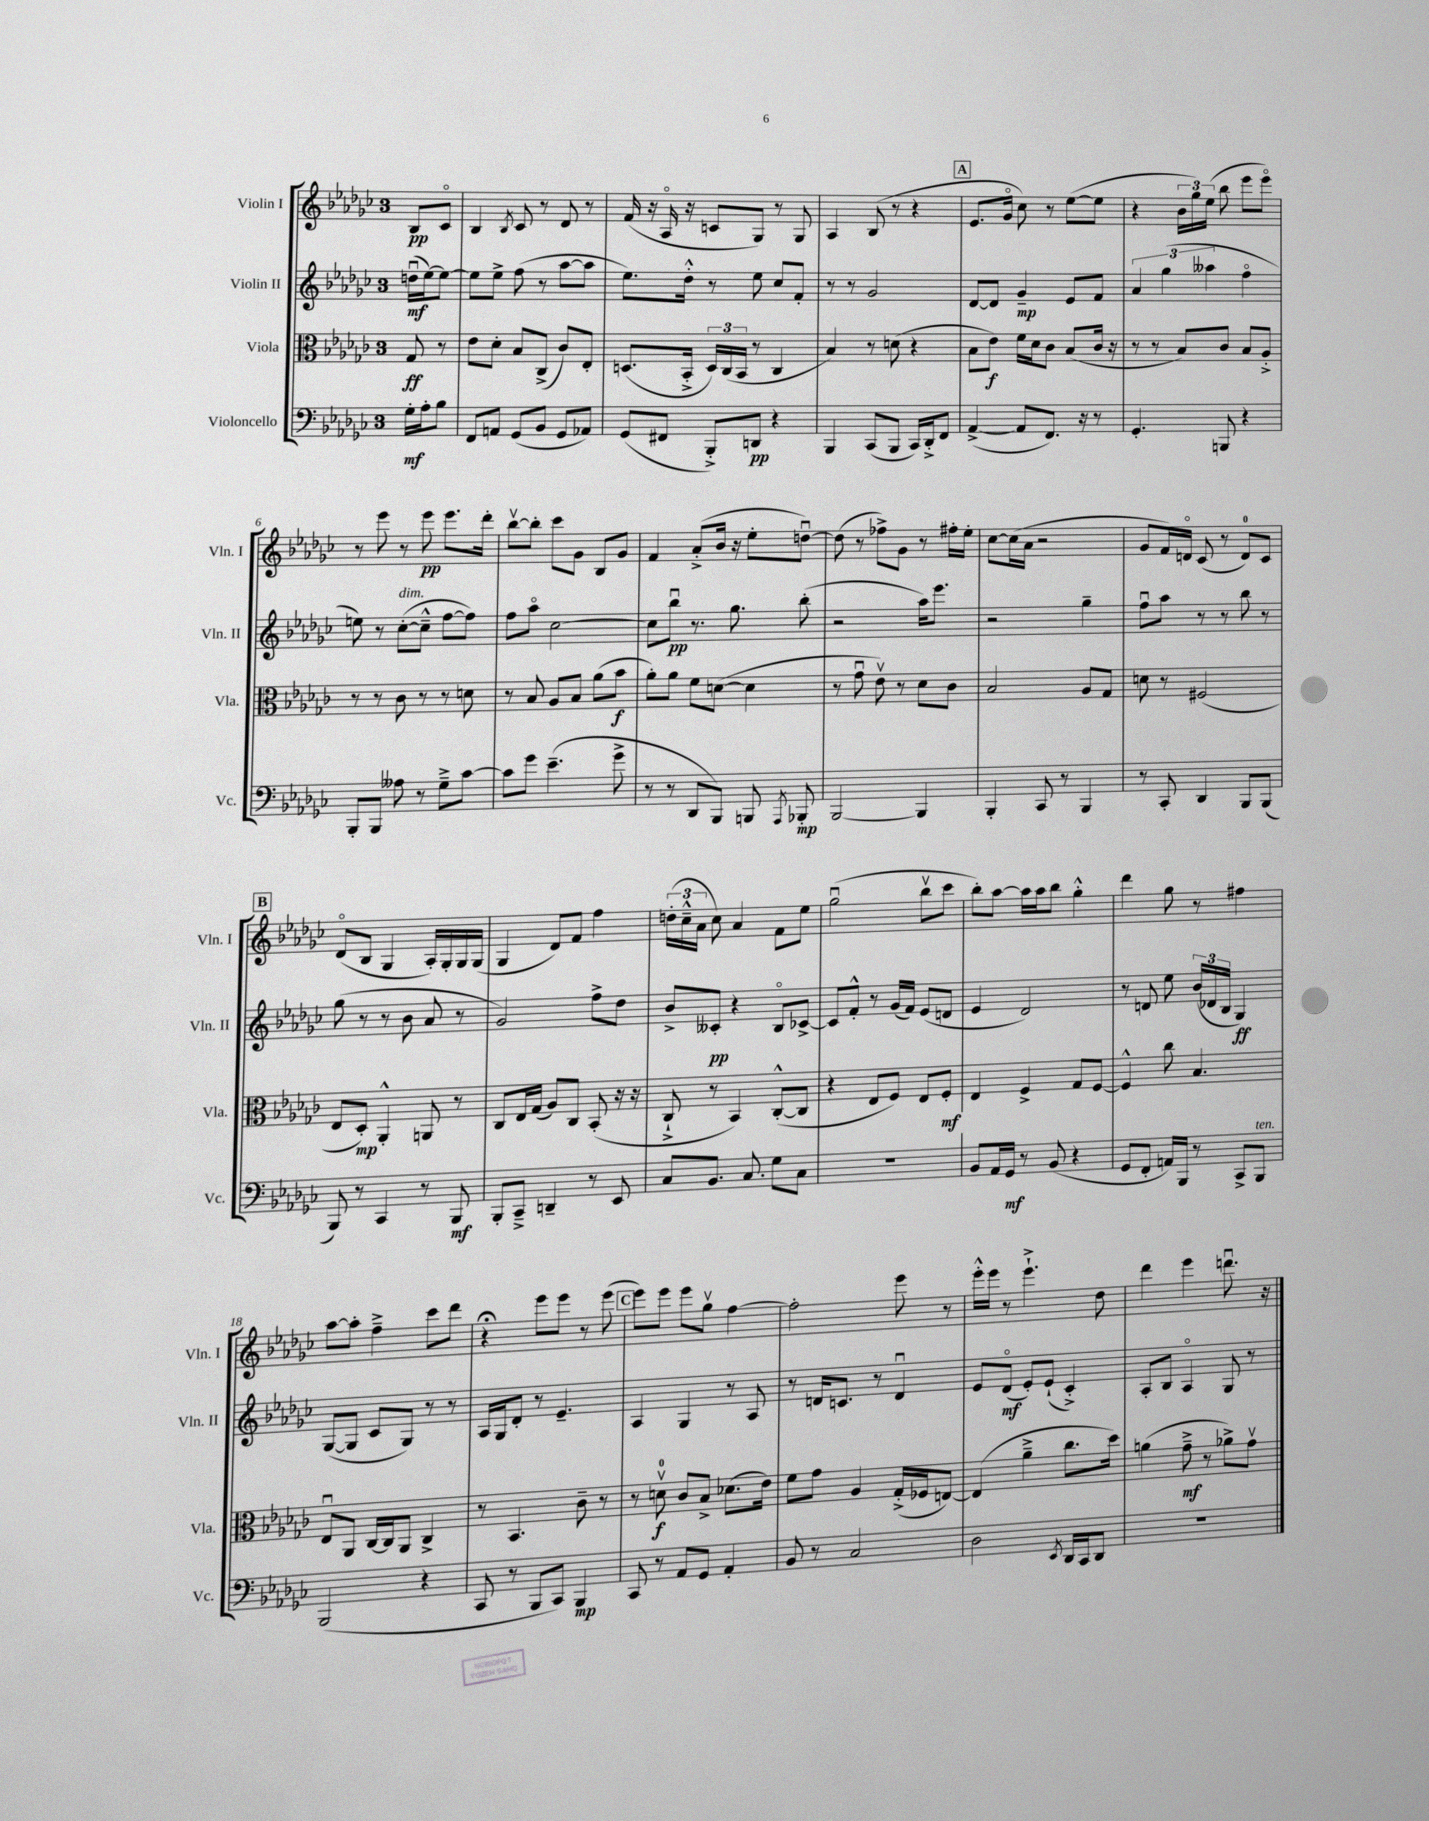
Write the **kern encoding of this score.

**kern	**dynam	**kern	**dynam	**kern	**dynam	**kern	**dynam
*part4	*part4	*part3	*part3	*part2	*part2	*part1	*part1
*staff4	*staff4	*staff3	*staff3	*staff2	*staff2	*staff1	*staff1
*I"Violoncello	*	*I"Viola	*	*I"Violin II	*	*I"Violin I	*
*I'Vc.	*	*I'Vla.	*	*I'Vln. II	*	*I'Vln. I	*
*clefF4	*	*clefC3	*	*clefG2	*	*clefG2	*
*k[b-e-a-d-g-c-]	*	*k[b-e-a-d-g-c-]	*	*k[b-e-a-d-g-c-]	*	*k[b-e-a-d-g-c-]	*
*M3/4	*	*M3/4	*	*M3/4	*	*M3/4	*
=	=	=	=	=	=	=	=
16G-'\LL	mf	8G-/	ff	(16ddnu\LL	mf	8B-/L	pp
16A-'\J	.	.	.	[16ee-\J)	.	.	.
8B-\J	.	8r	.	8ee-\J_	.	8c-/J	.
=1	=1	=1	=1	=1	=1	=1	=1
8FF/L	.	8e-\L	.	8ee-\L]	.	4B-/	.
8AAn/J	.	8d-'\J	.	8ee-^\J	.	.	.
.	.	.	.	.	.	8qB-/	.
(8GG-/L	.	8B-/L	.	(8ff\	.	8c-/	.
8BB-/J	.	(8C-^/J	.	8r	.	8r	.
8GG-/L	.	8c-/L)	.	[8aa-\L	.	8d-/	.
8AA-X/J)	.	8E-'/J	.	8aa-\J]	.	8r	.
=2	=2	=2	=2	=2	=2	=2	=2
(8GG-/L	.	(8.Dn/L	.	8.ee-\L)	.	(16f/	.
.	.	.	.	.	.	16r	.
8FF#X/J	.	.	.	.	.	16A-/	.
.	.	16BB-'^/Jk	.	16dd-'^^\Jk	.	16r	.
8BBB-'^/L)	.	24D/LL)	.	8r	.	8cn/L	.
.	.	(24C-/	.	.	.	.	.
.	.	24BB-/JJ	.	.	.	.	.
8DDn/J	pp	8r	.	8ee-\	.	8G-/J)	.
4r	.	4C-/	.	8cc-/L	.	8r	.
.	.	.	.	8f'/J	.	8G-/	.
=3	=3	=3	=3	=3	=3	=3	=3
4BBB-/	.	4B-/)	.	8r	.	4A-/	.
.	.	.	.	8r	.	.	.
(8CC-/L	.	8r	.	2g-/	.	(8B-/	.
8BBB-/J	.	(8dn\	.	.	.	8r	.
16CC-/LL)	.	4r	.	.	.	4r	.
16DD-'^/J	.	.	.	.	.	.	.
8FF/J	.	.	.	.	.	.	.
!!LO:REH:place=s1:t=A
=4	=4	=4	=4	=4	=4	=4	=4
([4AA-^/	.	8B-\L	.	[8d-/L	.	8.e-/L	.
.	.	8e-\J)	f	8d-/J]	.	.	.
.	.	.	.	.	.	16g-/Jk	.
8AA-/L]	.	16f\LL	.	4g-~/	mp	8cc-\)	.
.	.	16d-\J	.	.	.	.	.
8.FF/J)	.	8c-\J	.	.	.	8r	.
.	.	(8B-/L	.	8e-/L	.	([8ee-\L	.
16r	.	.	.	.	.	.	.
8r	.	16c-/Jk	.	8f/J	.	8ee-\J]	.
.	.	16r	.	.	.	.	.
=5	=5	=5	=5	=5	=5	=5	=5
4.GG-'/	.	8r	.	6a-/	.	4r	.
.	.	8r	.	.	.	.	.
.	.	.	.	(6gg-\	.	.	.
.	.	8B-/L)	.	.	.	24b-\LL	.
.	.	.	.	.	.	24gg-\)	.
.	.	.	.	6aa--X\	.	(24ee-\JJ	.
8BBBn/	.	8c-/J	.	.	.	8bb-\	.
4r	.	8B-/L	.	4ff\	.	8eee-\L	.
.	.	8A-'^/J	.	.	.	8eee-\J)	.
!!LO:LB:g=z
=6	=6	=6	=6	=6	=6	=6	=6
8BBB-'/L	.	8r	.	8een\)	.	8r	.
8BBB-/J	.	8r	.	8r	.	8eee-\	.
!	!	!	!	!LO:TX:a:i:t=dim.	!	!	!
8A--X\	.	8c-\	.	([8cc-'\L	.	8r	.
8r	.	8r	.	8cc-~^^\J]	.	8eee-\	pp
8G-~^\L	.	8r	.	[8ff\L	.	8.eee-\L	.
[8c-\J	.	8dn\	.	8ff\J])	.	.	.
.	.	.	.	.	.	16ddd-'\Jk	.
=7	=7	=7	=7	=7	=7	=7	=7
8c-\L]	.	8r	.	8ff\L	.	[8bb-v\L	.
8g-\J	.	8B-/	.	8aa-\J	.	8bb-'\J]	.
(4.e-~\	.	8A-/L	.	[2cc-\	.	8ccc-\L	.
.	.	8B-/J	.	.	.	8g-\J	.
.	.	(8a-\L	.	.	.	8B-/L	.
8g-^\	.	8b-\J	f	.	.	8g-/J	.
=8	=8	=8	=8	=8	=8	=8	=8
8r	.	8a-'\L)	.	8cc-\L]	.	4f/	.
8r	.	8a-\J	.	8bb-u\J	pp	.	.
8DD-/L	.	8f\L	.	8.r	.	(8a-'^/L	.
8BBB-/J)	.	([8dn\J	.	.	.	16b-/Jk	.
.	.	.	.	8.gg-\	.	16r	.
8BBBn/	.	4d\]	.	.	.	8ee-'\L	.
8qAAA-/	.	.	.	.	.	.	.
8BBB-X'/	mp	.	.	(8bb-'\	.	[8ddnu\J)	.
=9	=9	=9	=9	=9	=9	=9	=9
[2BBB-/	.	8r	.	2r	.	(8dd\]	.
.	.	8g-u\	.	.	.	8r	.
.	.	8e-v\)	.	.	.	8ff-X^\L)	.
.	.	8r	.	.	.	8g-\J	.
4BBB-/]	.	8d-\L	.	16aa-\KL)	.	8r	.
.	.	.	.	8.eee-\J	.	.	.
.	.	8c-\J	.	.	.	16ff#X'\LL	.
.	.	.	.	.	.	16ee-'\JJ	.
=10	=10	=10	=10	=10	=10	=10	=10
4BBB-'/	.	2B-/	.	2r	.	[8cc-\L	.
.	.	.	.	.	.	(16cc-\L]	.
.	.	.	.	.	.	16a-\JJ	.
8CC-/	.	.	.	.	.	2r	.
8r	.	.	.	.	.	.	.
4BBB-/	.	8A-/L	.	4gg-~\	.	.	.
.	.	8G-/J	.	.	.	.	.
=11	=11	=11	=11	=11	=11	=11	=11
8r	.	8dn\	.	8ffu\L	.	8g-/L	.
8CC-'/	.	8r	.	8aa-\J	.	16f/L)	.
.	.	.	.	.	.	16dn/JJ	.
4DD-/	.	(2F#X/	.	8r	.	(8c-/	.
.	.	.	.	8r	.	8r	.
8BBB-/L	.	.	.	8bb-\	.	8d/L)	.
(8BBB-/J	.	.	.	8r	.	8c-/J	.
!!LO:LB:g=z
!!LO:REH:place=s1:t=B
=12	=12	=12	=12	=12	=12	=12	=12
8BBB-/)	.	8E-/L	.	(8gg-\	.	(8d-/L	.
8r	.	8D-'/J)	mp	8r	.	8B-/J	.
4CC-/	.	4AA-'^^/	.	8r	.	4G-/	.
.	.	.	.	8b-\	.	.	.
8r	.	8AAn/	.	8a-/	.	16A-'/LL)	.
.	.	.	.	.	.	16G-'/	.
8BBB-/	mf	8r	.	8r	.	16G-/	.
.	.	.	.	.	.	(16G-/JJ	.
=13	=13	=13	=13	=13	=13	=13	=13
8BBB-'/L	.	8C-/L	.	2g-/)	.	4G-/	.
8CC-~^/J	.	16E-/L	.	.	.	.	.
.	.	(16G-/JJ	.	.	.	.	.
4DDn~/	.	8A-/L)	.	.	.	8d-/L)	.
.	.	8C-/J	.	.	.	8f/J	.
8r	.	(8BB-'/	.	8ff^\L	.	4ff\	.
8EE-/	.	16r	.	8dd-\J	.	.	.
.	.	16r	.	.	.	.	.
=14	=14	=14	=14	=14	=14	=14	=14
8C-/L	.	8C-`^/	.	8b-^/L	.	(24ddn'\LL	.
.	.	.	.	.	.	24cc-~^^\	.
.	.	.	.	.	.	24a-\JJ	.
8.BB-/J	.	8r	.	8c--X'/J	pp	8cc-\)	.
.	.	4BB-/)	.	4r	.	4a-/	.
8.C-/	.	.	.	.	.	.	.
8G-\L	.	([8C-'^^/L	.	8B-/L	.	8f\L	.
8C-\J	.	8C-/J]	.	[8c-X^/J	.	8ee-\J	.
=15	=15	=15	=15	=15	=15	=15	=15
2.r	.	4r	.	8c-/L]	.	(2gg-u\	.
.	.	.	.	8f'^^/J	.	.	.
.	.	8E-/L	.	8r	.	.	.
.	.	8F/J)	.	(16g-/LL	.	.	.
.	.	.	.	16f/JJ)	.	.	.
.	.	8E-/L	.	(8e-/L	.	8bb-v\L	.
.	.	8F'/J	mf	8dn/J	.	8ccc-\J	.
=16	=16	=16	=16	=16	=16	=16	=16
8BB-/L	.	4E-/	.	4e-/	.	8bb-'\L)	.
16AA-/L	.	.	.	.	.	[8aa-\J	.
16GG-/JJ	mf	.	.	.	.	.	.
8r	.	4F^/	.	2d-/)	.	16aa-\LL]	.
.	.	.	.	.	.	16aa-\J	.
(8BB-/	.	.	.	.	.	8bb-\J	.
4r	.	8G-/L	.	.	.	4gg-'^^\	.
.	.	[8F/J	.	.	.	.	.
=17	=17	=17	=17	=17	=17	=17	=17
8GG-/L	.	4F^^/]	.	8r	.	4ddd-\	.
8FF'/J	.	.	.	8dn/	.	.	.
16AAn/LL)	.	8cc-\	.	8ee-\	.	8gg-\	.
16BBB-/JJ	.	.	.	.	.	.	.
8r	.	4.B-/	.	(24b-/LL	.	8r	.
.	.	.	.	24d-X/	.	.	.
.	.	.	.	24B-/JJ	.	.	.
8CC-^/L	.	.	.	4G-/)	ff	4ff#X\	.
!LO:TX:a:i:t=ten.	!	!	!	!	!	!	!
8BBB-/J	.	.	.	.	.	.	.
!!LO:LB:g=z
=18	=18	=18	=18	=18	=18	=18	=18
(2BBB-/	.	8E-u/L	.	([8G-/L	.	[8aa-\L	.
.	.	8AA-/J	.	8G-/J]	.	8aa-'\J]	.
.	.	[16C-/LL	.	8c-/L	.	4ff~^\	.
.	.	16C-/J]	.	.	.	.	.
.	.	8AA-/J	.	8G-/J)	.	.	.
4r	.	4C-^/	.	8r	.	8ccc-\L	.
.	.	.	.	8r	.	8ddd-\J	.
=19	=19	=19	=19	=19	=19	=19	=19
8CC-/	.	8r	.	16A-/LL	.	4r;<	.
.	.	.	.	16G-/J	.	.	.
8r	.	4.BB-/	.	8d-'/J	.	.	.
8BBB-/L	.	.	.	8r	.	8eee-\L	.
8CC-/J)	.	.	.	4.e-~/	.	8eee-\J	.
4BBB-/	mp	8c-~\	.	.	.	8r	.
.	.	8r	.	.	.	(8eee-\	.
!!LO:REH:place=s1:t=C
=20	=20	=20	=20	=20	=20	=20	=20
8CC-/	.	8r	.	4A-/	.	8eee-\L)	.
8r	.	8dnv\	f	.	.	8eee-\J	.
8AA-/L	.	8c-/L	.	4G-/	.	8eee-\L	.
8GG-/J	.	8B-^/J	.	.	.	8gg-v\J	.
4AA-'/	.	(8.d-X\L	.	8r	.	[4ff\	.
.	.	.	.	8A-/	.	.	.
.	.	16e-\Jk)	.	.	.	.	.
=21	=21	=21	=21	=21	=21	=21	=21
8BB-/	.	8f\L	.	8r	.	2ff'\]	.
8r	.	8g-\J	.	16dn/KL	.	.	.
.	.	.	.	8.cn/J	.	.	.
2C-/	.	4A-/	.	.	.	.	.
.	.	.	.	8r	.	.	.
.	.	(16G-'^/LL	.	4du/	.	8eee-\	.
.	.	16F-X/J	.	.	.	.	.
.	.	[8En/J)	.	.	.	8r	.
=22	=22	=22	=22	=22	=22	=22	=22
2D-\	.	(4E/]	.	8e-/L	.	16eee-'^^\LL	.
.	.	.	.	.	.	16eee-\JJ	.
.	.	.	.	(8d-/J	mf	8r	.
.	.	4a-~^\	.	8e-'/L)	.	4.eee-`^\	.
.	.	.	.	(8e-`/J	.	.	.
8qEE-/	.	.	.	.	.	.	.
16DD-/LL	.	8.cc-\L	.	4c-'^/)	.	.	.
16CC-/J	.	.	.	.	.	.	.
8DD-/J	.	.	.	.	.	8dd-\	.
.	.	16dd-\Jk)	.	.	.	.	.
=23	=23	=23	=23	=23	=23	=23	=23
2.r	.	(4an\	.	8A-'/L	.	4ddd-\	.
.	.	.	.	8B-/J	.	.	.
.	.	8g-~^\	mf	4A-/	.	4eee-\	.
.	.	8r	.	.	.	.	.
.	.	8a-X^\L)	.	8G-/	.	8.dddnu\	.
.	.	8g-v\J	.	8r	.	.	.
.	.	.	.	.	.	16r	.
==	==	==	==	==	==	==	==
*-	*-	*-	*-	*-	*-	*-	*-
